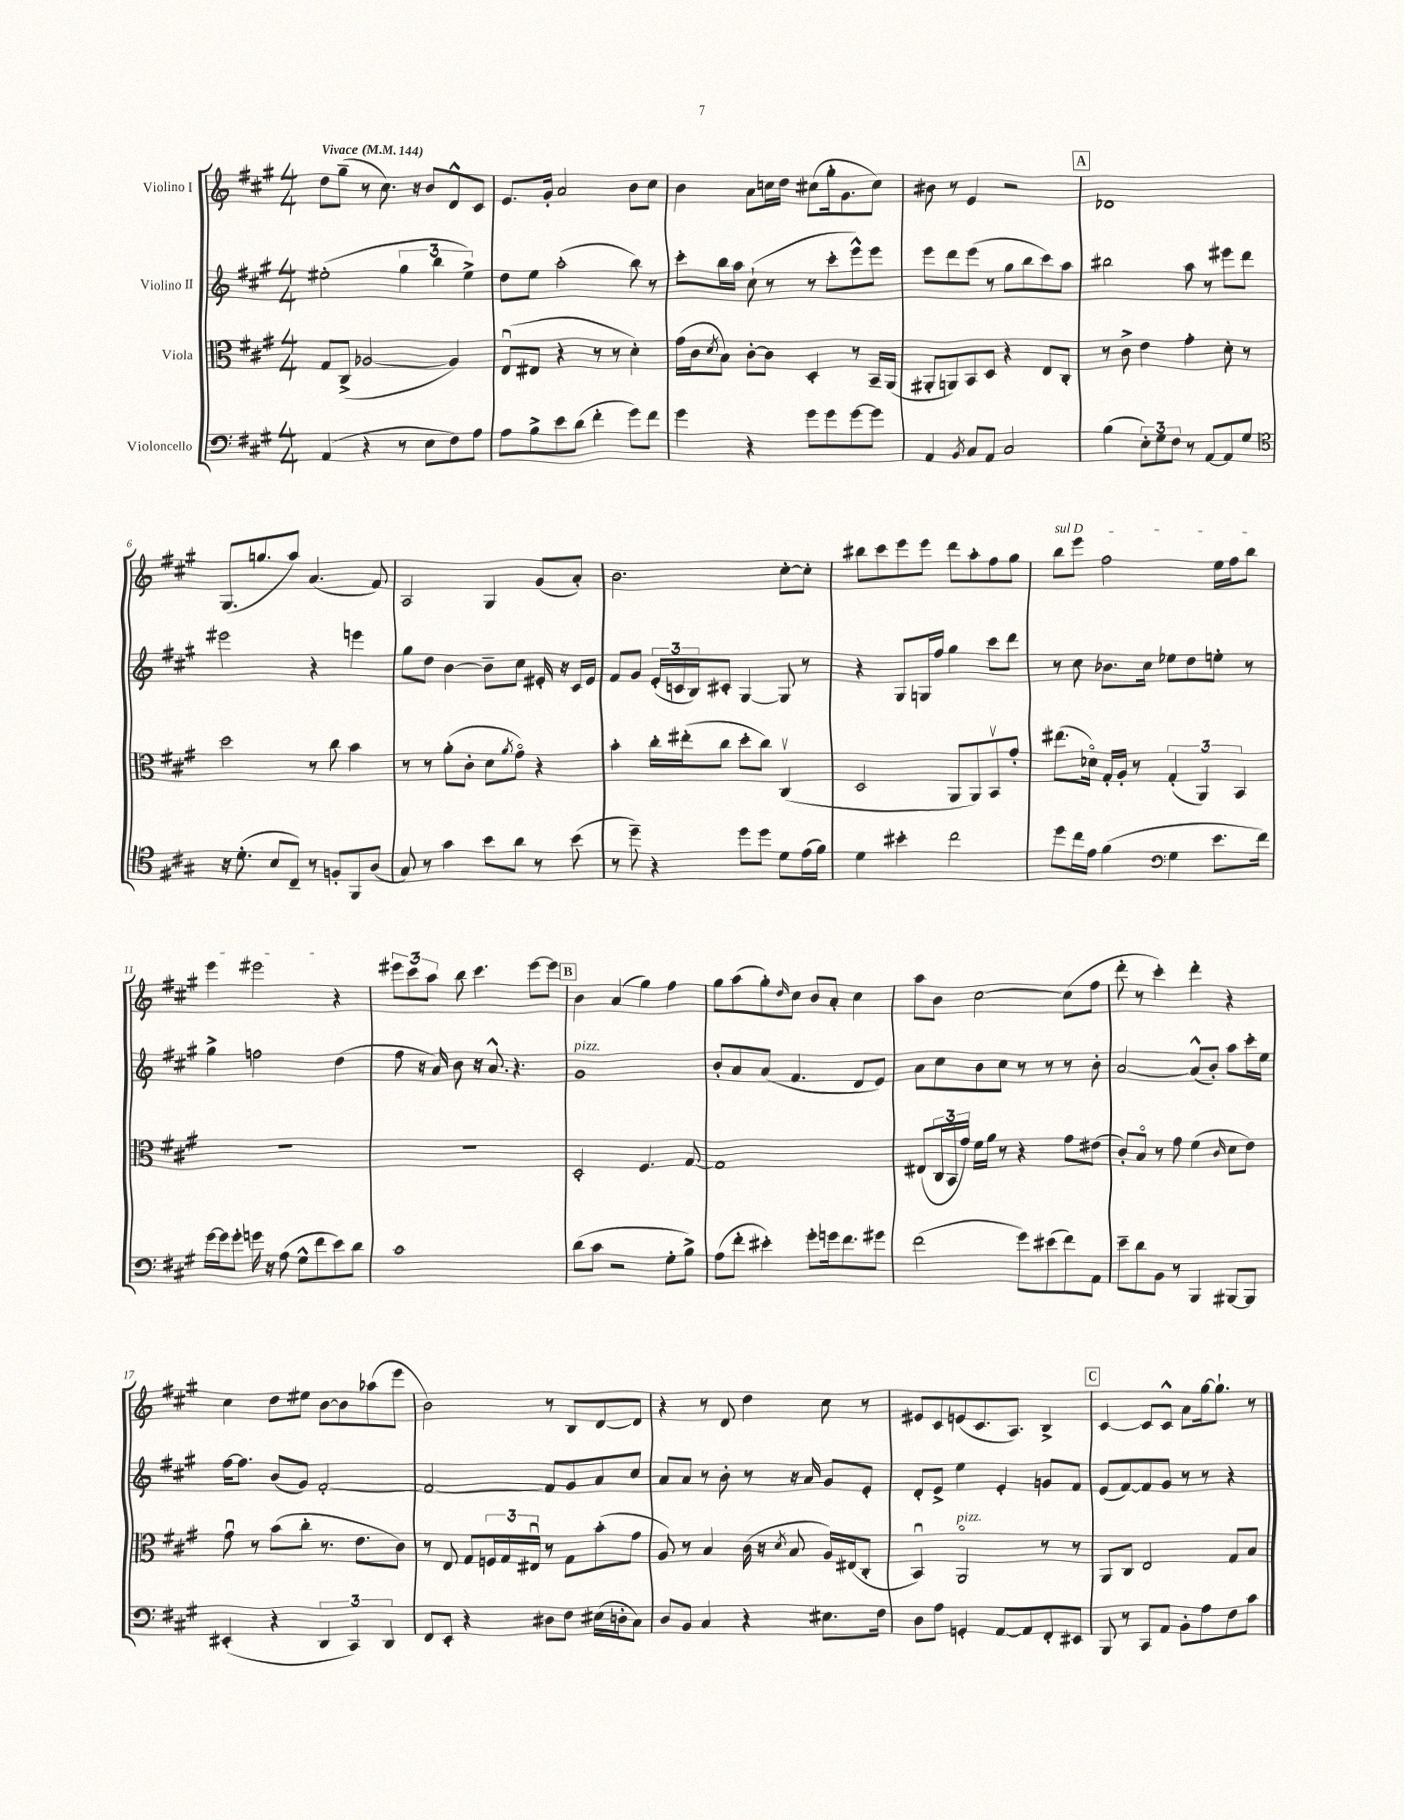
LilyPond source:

<<
\new StaffGroup <<
\new Staff = "s0" \with { instrumentName = "Violino I" } {
    \clef treble \key a \major \numericTimeSignature \time 4/4 \tempo "Vivace" 4 = 144
    d''8 gis''8--( r8 cis''8.) r16 b'8 d'8-^ cis'8 |
    e'8. gis'16-. a'2 b'8 cis''8 |
    b'4 a'8 c''16 d''16 cis''8( gis''16-. gis'8. cis''8) |
    bis'8 r8 e'4 r2 |
    \mark \markup { \box "A" } des'1 |
    gis8.( g''8. a''8) a'4.( fis'8) |
    a2 gis4 gis'8( a'8-.) |
    b'2. cis''8~-. cis''8-. |
    bis''8 cis'''8 e'''8 e'''8 d'''8 a''8-. fis''8 gis''8 |
    \once \override TextSpanner.bound-details.left.text = \markup { \italic "sul D" } b''8\startTextSpan e'''8 fis''2 e''16 fis''16 b''8 |
    e'''4 eis'''2\stopTextSpan r4 |
    \tuplet 3/2 { eis'''8 cis'''8 a''8 } b''8 cis'''4. eis'''8~ eis'''8 |
    \mark \markup { \box "B" } b'4 a'4( gis''4) fis''4 |
    gis''8 a''8( gis''8-.) \grace { d''16 } cis''8 b'8 a'8-. cis''4 |
    a''8 b'8 cis''2~ cis''8( fis''8 |
    d'''8-. r8 cis'''4-.) d'''4-. r4 |
    cis''4 d''8 eis''8 b'8~ b'8 aes''8( e'''8 |
    b'2) r8 b8 d'8~ d'8 |
    r4 r8 d'8 d''4 cis''8 r8 |
    eis'8 cis'8 e'8( cis'8. a8.) b4-> |
    \mark \markup { \box "C" } cis'4~ cis'8 cis'8-^ a'8 gis''16~ gis''8.-! r8 \bar "|." |
}
\new Staff = "s1" \with { instrumentName = "Violino II" } {
    \clef treble \key a \major \numericTimeSignature \time 4/4
    eis''2-.( \tuplet 3/2 { gis''4 b''4 eis''4->) } |
    d''8 e''8 a''2-.( b''8) r8 |
    cis'''8-. b''16 a''16 cis''8-!( r8 r8 cis'''8-. e'''8-^) e'''8 |
    e'''8 d'''8 e'''8( r8 gis''8 b''8 cis'''8) a''8 |
    \mark \markup { \box "A" } bis''2 a''8 r8 eis'''8 d'''8 |
    eis'''2 r4 e'''4 |
    gis''8 d''8 b'4~ b'8-- cis''8 eis'16-. r16 cis'16 eis'16 |
    fis'8 gis'8 \tuplet 3/2 { e'16-.( c'16 b16) } cis'8-. gis4~ gis8 r8 |
    r4 gis8 g16 fis''16 gis''4 cis'''8 d'''8 |
    r8 cis''8 bes'8. cis''16 ees''8 d''8 e''8-. r8 |
    gis''4-> f''2 d''4( |
    fis''8 r16 a'16) b'8 r16 a'8.-^ r4. |
    \mark \markup { \box "B" } gis'1^\markup { \italic "pizz." } |
    b'8-. a'8 a'8( fis'4. d'8 e'8) |
    a'8 cis''8 b'8 cis''8 r8 r8 r8 b'8-. |
    a'2~ a'8-^( b'8-.) a''8 cis'''16-. e''16 |
    fis''16~ fis''8. b'8( gis'8) fis'2~-. |
    fis'2~ fis'8 gis'8 a'8 cis''8 |
    a'8 a'8 r8 b'8-. r8 r16 a'16 gis'8 e'8-. |
    d'8-. e'8-> e''4 e'4-. g'8 fis'8 |
    \mark \markup { \box "C" } e'8( fis'8~) fis'8 gis'8 r8 r8 r4 \bar "|." |
}
\new Staff = "s2" \with { instrumentName = "Viola" } {
    \clef alto \key a \major \numericTimeSignature \time 4/4
    gis8 cis8->( aes2~ aes4) |
    e8\downbow( eis8 r4 r8 r8 d'4-.) |
    gis'16( cis'16 \acciaccatura { d'8 } b8) cis'8~-. cis'8 d4-. r8 b,16-- a,16( |
    ais,8-. a,8) b,8 d8 r4 e8 cis8-. |
    \mark \markup { \box "A" } r8 cis'8-> e'4 gis'4-. d'8-. r8 |
    d''2 r8 cis''8 b'4 |
    r8 r8 a'8-.( cis'8-. d'8 \acciaccatura { a'8 } gis'8\flageolet) r4 |
    b'4-. cis''16-. eis''16-.( cis''8 d''8-. cis''8) cis4\upbow( |
    d2 a,8 a,8) b,8\upbow gis'8-. |
    eis''8.( des'16\flageolet) gis16-. a16-. r8 \tuplet 3/2 { gis4-.( a,4) b,4 } |
    R1 |
    R1 |
    \mark \markup { \box "B" } d2-. fis4. gis8~ |
    gis1 |
    eis8( \tuplet 3/2 { cis16 b,16 gis'16) } fis'16 a'16 r8 r4 gis'8 eis'8( |
    cis'8-.) b8\flageolet r8 gis'8 fis'4( \grace { cis'16 } d'8 e'8) |
    gis'8\downbow r8 b'8( cis''8-. r8. e'8. cis'8) |
    r8 e8 gis8 \tuplet 3/2 { f16 gis16 eis16\downbow } r8 gis8 b'8-.( gis'8 |
    a8) r8 b4 cis'16( r16 \acciaccatura { d'8 } b8 a16) eis16( cis8-. |
    b,4\downbow) a,2\flageolet^\markup { \italic "pizz." } r8 r8 |
    \mark \markup { \box "C" } a,8 cis8 e2 gis8 b8 \bar "|." |
}
\new Staff = "s3" \with { instrumentName = "Violoncello" } {
    \clef bass \key a \major \numericTimeSignature \time 4/4
    a,4( r4 r8 e8 fis8) a8 |
    a8 b8-> e'8 d'8( fis'4-. gis'8) fis'8 |
    gis'4 r4 gis'8 gis'8 gis'8~ gis'8 |
    a,4 \acciaccatura { b,8 } cis8 a,8 cis2 |
    \mark \markup { \box "A" } b4( \tuplet 3/2 { e8-.) gis8 fis8 } r8 a,8~ a,8 gis8 |
    \clef tenor r16 d'8.-.( b8 cis8--) r8 f8-. fis,8 a8( |
    gis8) r8 gis'4 b'8 a'8 r8 b'8( |
    r8 d''8--) r4 d''8 d''8 d'8 e'16( fis'16) |
    d'4 bis'4-. cis''2 |
    d''8 cis''16 e'16 fis'4( \clef bass gis4 e'8. fis'16) |
    gis'16~ gis'16 gis'8-. g'16 r16 a8( gis8-^ fis'8 e'8) d'8 |
    cis'1 |
    \mark \markup { \box "B" } d'8( cis'8 r2 gis8-. b8->) |
    a8( fis'8-. eis'4-.) gis'8-. g'16 fis'8. gis'8 |
    fis'2( gis'8) eis'8( fis'8) a,8 |
    e'8-- d'8 b,8 r8 b,,4 bis,,8~ bis,,8 |
    eis,4-.( r4 \tuplet 3/2 { d,4 cis,4) d,4 } |
    fis,8 e,8-. r4 dis8 fis8 eis16( d16-. cis8) |
    d8 b,8 cis4 r4 eis8. fis16 |
    d8 a8 g,4-. a,8~ a,8 fis,8-. eis,8 |
    \mark \markup { \box "C" } b,,8 r8 cis,8 a,8 b,8-. a8 fis8 cis'8 \bar "|." |
}
>>
>>
